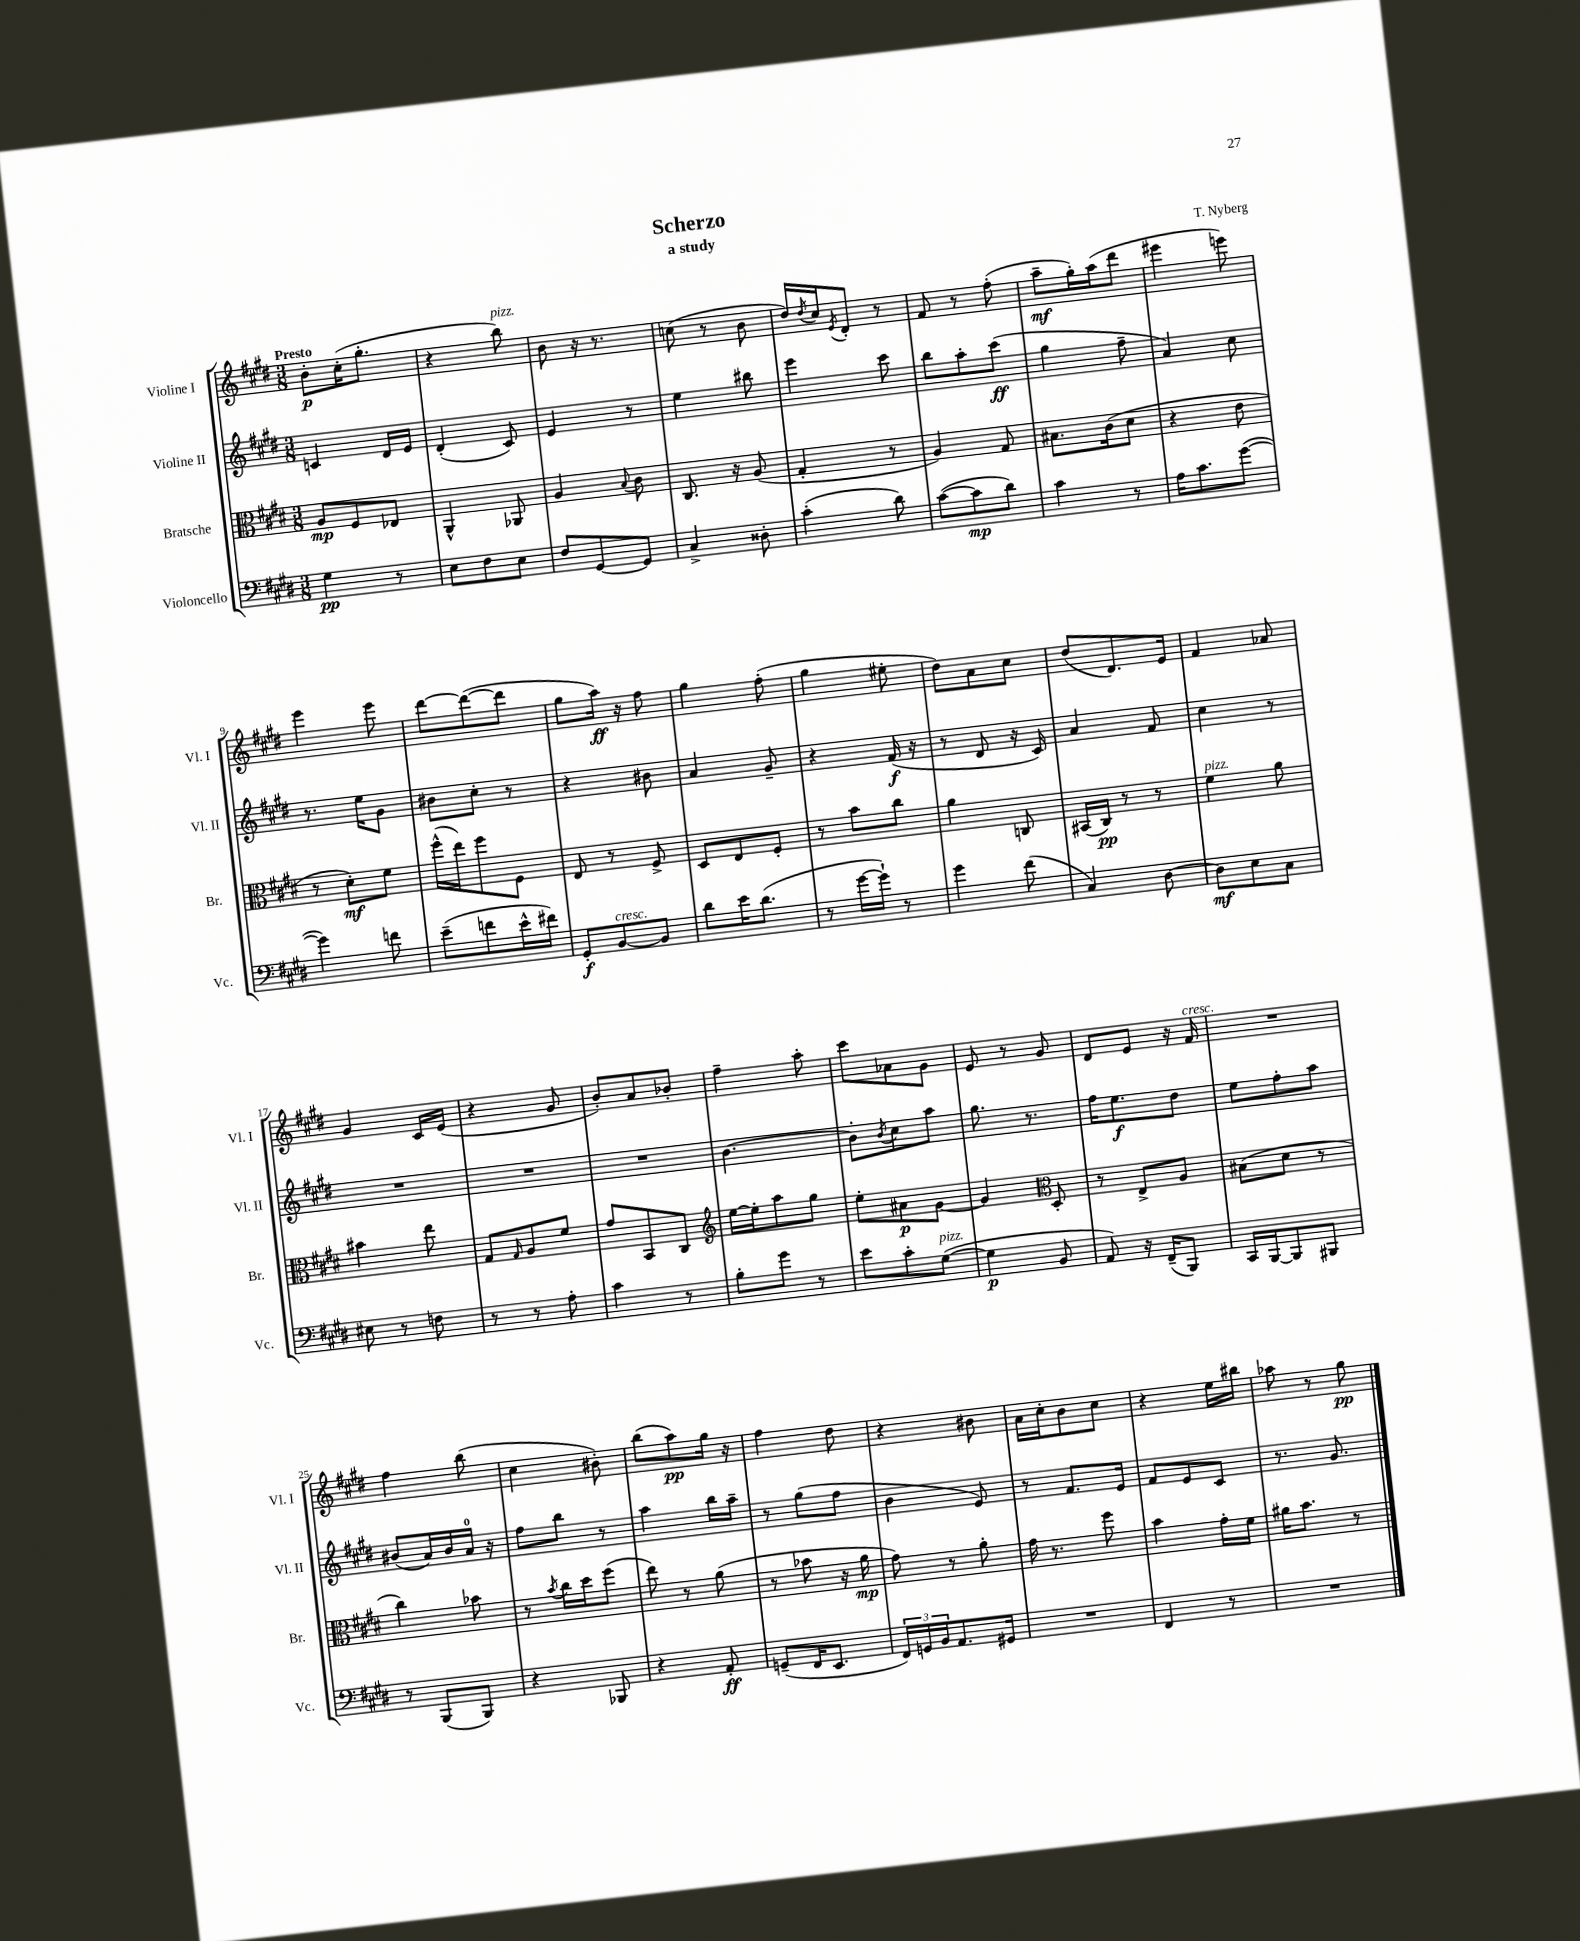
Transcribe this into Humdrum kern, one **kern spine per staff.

**kern	**kern	**kern	**kern
*staff4	*staff3	*staff2	*staff1
*clefF4	*clefC3	*clefG2	*clefG2
*k[f#c#g#d#]	*k[f#c#g#d#]	*k[f#c#g#d#]	*k[f#c#g#d#]
*M3/8	*M3/8	*M3/8	*M3/8
4G#	8A	4c	8b'
.	8F#	.	(16cc#'
.	.	.	8.gg#'
8r	8E-	16d#	.
.	.	16e	.
=	=	=	=
8E	4AA^^	(4d#'	4r
8F#	.	.	.
8E	8AA-	8c#)	8bb)
=	=	=	=
8F#	4A	4e	8b
[8GG#	.	.	16r
.	.	.	8.r
.	8qqB	.	.
8GG#]	8c#	8r	.
=	=	=	=
4C#^	8.C#	4ee	(8cc
.	.	.	8r
.	16r	.	.
8D##'	(8A	8bb#	8b
=	=	=	=
(4c#'	4G#'	4eee	16dd#)
.	.	.	8qdd#
.	.	.	16cc#
.	.	.	8qe
.	.	.	8d#'
8d#)	8r	8ccc#	8r
=	=	=	=
([8c#	4A)	8bb	8f#
8c#]	.	8aa'	8r
8d#)	8G#	(8ccc#	(8ff#'
=	=	=	=
4c#	8.B#	4gg#	8aa~
.	.	.	16gg#')
.	(16c#	.	(16aa
8r	8d#	8ff#~	8ddd#
=	=	=	=
16A	4r	4a)	4eee#
8.c#	.	.	.
([8g#	8e	8cc#	8eee)
=	=	=	=
4g#])	8r	8.r	4eee
.	8d#')	.	.
.	.	16ee	.
8f	8f#	8g#	8eee
=	=	=	=
(8e~	(16ff#^^	8b#	[8ddd#
.	16ee)	.	.
8f	8ff#	8cc#'	(8ddd#_
16e^^	8F#	8r	8ddd#]
16f#)	.	.	.
=	=	=	=
8GG#'	8E	4r	8gg#
[8BB	8r	.	16aa)
.	.	.	16r
8BB]	8F#^	8b#	8ff#
=	=	=	=
8d#	8D#	4a	4gg#
16e	8E	.	.
(8.d#	.	.	.
.	8F#'	8g#~	(8ff#'
=	=	=	=
8r	8r	4r	4gg#
[16g#	8b	.	.
16g#`])	.	.	.
8r	8cc#	(16f#	8ee#'
.	.	16r	.
=	=	=	=
4g#	4a	8r	8dd#)
.	.	8d#	8a
(8f#	8C	16r	8cc#
.	.	16c#)	.
=	=	=	=
4C#)	(16BB#	4a	(8dd#
.	16C#)	.	.
.	8r	.	8.d#)
[8D#	8r	8f#	.
.	.	.	16e
=	=	=	=
8D#]	4f#	4cc#	4f#
8E	.	.	.
8C#	8a	8r	8a-
=	=	=	=
8E#	4b#	4.r	4g#
8r	.	.	.
8F	8ee	.	16c#
.	.	.	(16e
=	=	=	=
8r	8G#	4.r	4r
.	16qqG#	.	.
8r	8A	.	.
8A'	8f#	.	8g#
=	=	=	=
4c#	8g#	4.r	8b')
.	8BB	.	8a
8r	8C#	.	8b-'
=	=	=	=
*	*clefG2	*	*
8B'	[16ee	[4.b	4ff#~
.	16ee']	.	.
8g#	8aa	.	.
8r	8gg#	.	8aa'
=	=	=	=
8e	8ee'	8b']	8ccc#
.	.	8qb	.
8c#'	8a#	8cc#	8a-
([8G#	[8g#	8aa	8g#
=	=	=	=
4G#]	4g#]	8.gg#	8e
.	.	.	8r
.	.	8.r	.
*	*clefC3	*	*
8BB	8D#'	.	8g#
=	=	=	=
8AA)	8r	16ff#	8d#
.	.	8.ee	.
16r	8E^	.	8e
(16FF#~	.	.	.
8BBB)	8A	8dd#	16r
.	.	.	16f#
=	=	=	=
16CC#	(8B#	8ee	4.r
[16BBB	.	.	.
8BBB]	8d#	8ff#'	.
8BBB#	8r	8aa	.
=	=	=	=
8r	4cc#)	(8b#	4ff#
(8BBB	.	16a)	.
.	.	16b#	.
8BBB)	8b-	16a	(8bb
.	.	16r	.
=	=	=	=
4r	8r	8ff#	4cc#
.	8qb	.	.
.	16cc#	8bb	.
.	16dd#	.	.
8BBB-	(8ff#	8r	8b#')
=	=	=	=
4r	8ee)	4aa	(8bb
.	8r	.	8aa)
8AA'	(8a	16bb	16gg#
.	.	16aa~	16r
=	=	=	=
(8GG~	8r	8r	4ff#
16FF#	8b-	(8gg#	.
8.EE	.	.	.
.	16r	8ff#	8dd#
.	16a	.	.
=	=	=	=
24FF#)	8g#)	4b	4r
24GG	.	.	.
24BB	.	.	.
8.AA	8r	.	.
.	8a'	8e)	8b#
16GG#	.	.	.
=	=	=	=
4.r	16g#	8r	16a
.	8.r	.	16cc#'
.	.	8.f#	8b
.	8ff#	.	8cc#
.	.	16e	.
=	=	=	=
4FF#	4b	8f#	4r
.	.	8e	.
8r	16g#'	8c#	16ee
.	16f#	.	16bb#
=	=	=	=
4.r	16a#	8.r	8aa-
.	8.b	.	.
.	.	.	8r
.	.	8.g#	.
.	8r	.	8gg#
==	==	==	==
*-	*-	*-	*-
